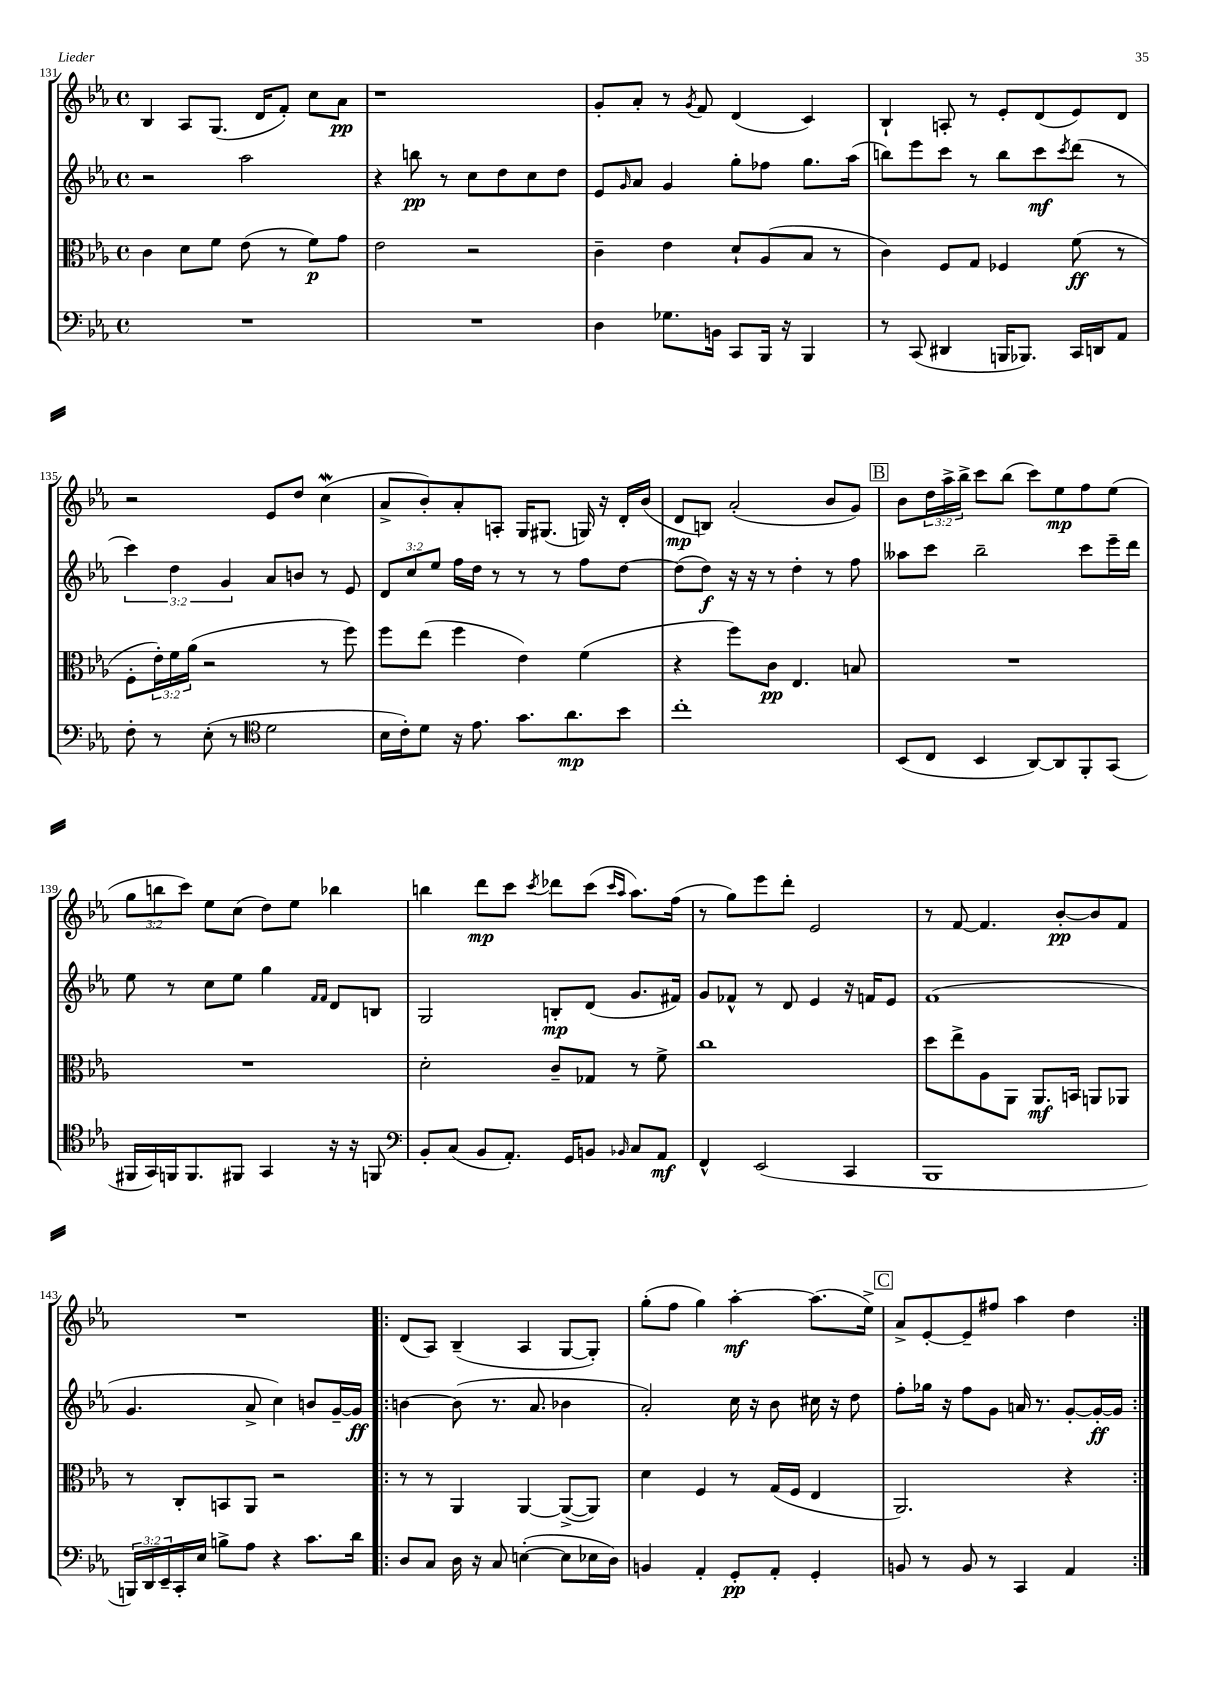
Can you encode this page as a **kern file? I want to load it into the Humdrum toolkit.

**kern	**kern	**kern	**kern
*staff4	*staff3	*staff2	*staff1
*clefF4	*clefC3	*clefG2	*clefG2
*k[b-e-a-]	*k[b-e-a-]	*k[b-e-a-]	*k[b-e-a-]
*M4/4	*M4/4	*M4/4	*M4/4
*met(c)	*met(c)	*met(c)	*met(c)
1r	4c	2r	4B-
.	8d	.	8A-
.	8f	.	(8.G
.	(8e-	2aa-	.
.	.	.	16d
.	8r	.	8f')
.	8f)	.	8cc
.	8g	.	8a-
=	=	=	=
1r	2e-	4r	1r
.	.	8bb	.
.	.	8r	.
.	2r	8cc	.
.	.	8dd	.
.	.	8cc	.
.	.	8dd	.
=	=	=	=
4D	4c~	8e-	8g'
.	.	16qqg	.
.	.	8a-	8a-'
8.G-	4e-	4g	8r
.	.	.	8qg
.	.	.	8f
16BB	.	.	.
8CC	8d`	8gg'	(4d
16BBB-	(8A-	8ff-	.
16r	.	.	.
4BBB-	8B-	8.gg	4c)
.	8r	.	.
.	.	(16aa-	.
=	=	=	=
8r	4c)	8bb)	4B-`
(8CC	.	8eee-	.
4DD#	8F	8ccc	8A'
.	8G	8r	8r
16BBB	4F-	8bb	8e-'
8.BBB-)	.	.	.
.	.	8ccc	(8d
.	.	8qccc	.
16CC	(8f	(8ddd	8e-)
16DD	.	.	.
8AA-	8r	8r	8d
=	=	=	=
8F'	8F'	6ccc)	2r
8r	24e-')	.	.
.	24f	6dd	.
.	(24a-	.	.
(8E-'	2r	.	.
.	.	6g	.
8r	.	.	.
*clefC4	*	*	*
2d	.	8a-	8e-
.	.	8b	8dd
.	8r	8r	(4cc
.	8ff)	8e-	.
=	=	=	=
16B-	8ff	12d	8a-^
16c')	.	.	.
.	.	12cc	.
8d	(8ee-	.	8b-')
.	.	12ee-	.
16r	4ff	16ff	8a-'
8.e-	.	16dd	.
.	.	8r	8A'
8.g	4e-)	8r	16G
.	.	.	(8.G#
.	.	8r	.
8.a-	.	.	.
.	(4f	8ff	16G)
.	.	.	16r
8b-	.	[8dd	16d'
.	.	.	(16b-
=	=	=	=
1cc'	4r	(8dd]	8d
.	.	8dd)	8B)
.	8ff)	16r	(2a-'
.	.	16r	.
.	8c	8r	.
.	4.E-	4dd'	.
.	.	8r	8b-
.	8B	8ff	8g)
=	=	=	=
(8BB-	1r	8aa--	8b-
8C	.	8ccc	24dd
.	.	.	24aa-^
.	.	.	24bb-^
4BB-	.	2bb-~	8ccc
.	.	.	(8bb-
[8AA-)	.	.	8ccc)
8AA-]	.	.	8ee-
8FF'	.	8ccc	8ff
(8GG	.	16eee-~	(8ee-
.	.	16ddd	.
=	=	=	=
16FF#	1r	8ee-	12gg
16GG)	.	.	.
.	.	.	12bb
16FF	.	8r	.
.	.	.	12ccc)
8.FF	.	.	.
.	.	8cc	8ee-
8FF#	.	8ee-	(8cc
4GG	.	4gg	8dd)
.	.	.	8ee-
.	.	16qqf	.
.	.	16qqf	.
16r	.	8d	4bb-
16r	.	.	.
8FF	.	8B	.
=	=	=	=
*clefF4	*	*	*
8BB-'	2d'	2G	4bb
(8C	.	.	.
8BB-	.	.	8ddd
8.AA-')	.	.	8ccc
.	.	.	8qccc
.	8c~	8B'	8ddd-
16GG	.	.	.
8BB	8G-	(8d	(8ccc
.	.	.	16qqccc
16qqBB-	.	.	16qqaa-
8C	8r	8.g	8.aa-)
8AA-	8f^	.	.
.	.	16f#)	(16ff
=	=	=	=
4FF^^	1cc	8g	8r
.	.	8f-^^	8gg)
(2EE-	.	8r	8eee-
.	.	8d	8ddd'
.	.	4e-	2e-
4CC	.	16r	.
.	.	16f	.
.	.	8e-	.
=	=	=	=
1BBB-	8dd	(1f	8r
.	8ee-^	.	[8f
.	8A-	.	4.f]
.	8AA-	.	.
.	8.AA-	.	.
.	.	.	[8b-'
.	16BB	.	.
.	8AA	.	8b-]
.	8AA-	.	8f
=	=	=	=
24BBB)	8r	4.g	1r
24DD	.	.	.
24EE-~	.	.	.
16CC'	8C'	.	.
16E-	.	.	.
8B^	8BB	.	.
8A-	8AA-	8a-^	.
4r	2r	4cc)	.
8.c	.	8b	.
.	.	[16g~	.
16d	.	16g]	.
=!|:	=!|:	=!|:	=!|:
8D	8r	[4b	(8d
8C	8r	.	8A-)
16D	4AA-	(8b]	(4B-~
16r	.	.	.
8C	.	8.r	.
([4E'	[4AA-	.	4A-
.	.	8.a-	.
8E]	(8AA-^_	4b-	[8G
16E-	8AA-])	.	8G'])
16D)	.	.	.
=	=	=	=
4BB	4d	2a-')	(8gg'
.	.	.	8ff
4AA-'	4F	.	4gg)
8GG'	8r	16cc	[4aa-'
.	.	16r	.
8AA-'	(16G	8b-	.
.	16F	.	.
4GG'	4E-	16cc#	(8.aa-]
.	.	16r	.
.	.	8dd	.
.	.	.	16ee-^)
=	=	=	=
8BB	2.AA-)	8ff'	8a-^
8r	.	16gg-	[8e-'
.	.	16r	.
8BB	.	8ff	8e-~]
8r	.	8g	8ff#
4CC	.	16a	4aa-
.	.	8.r	.
4AA-	4r	[8g'	4dd
.	.	16g'_	.
.	.	16g]	.
==:|!	==:|!	==:|!	==:|!
*-	*-	*-	*-
